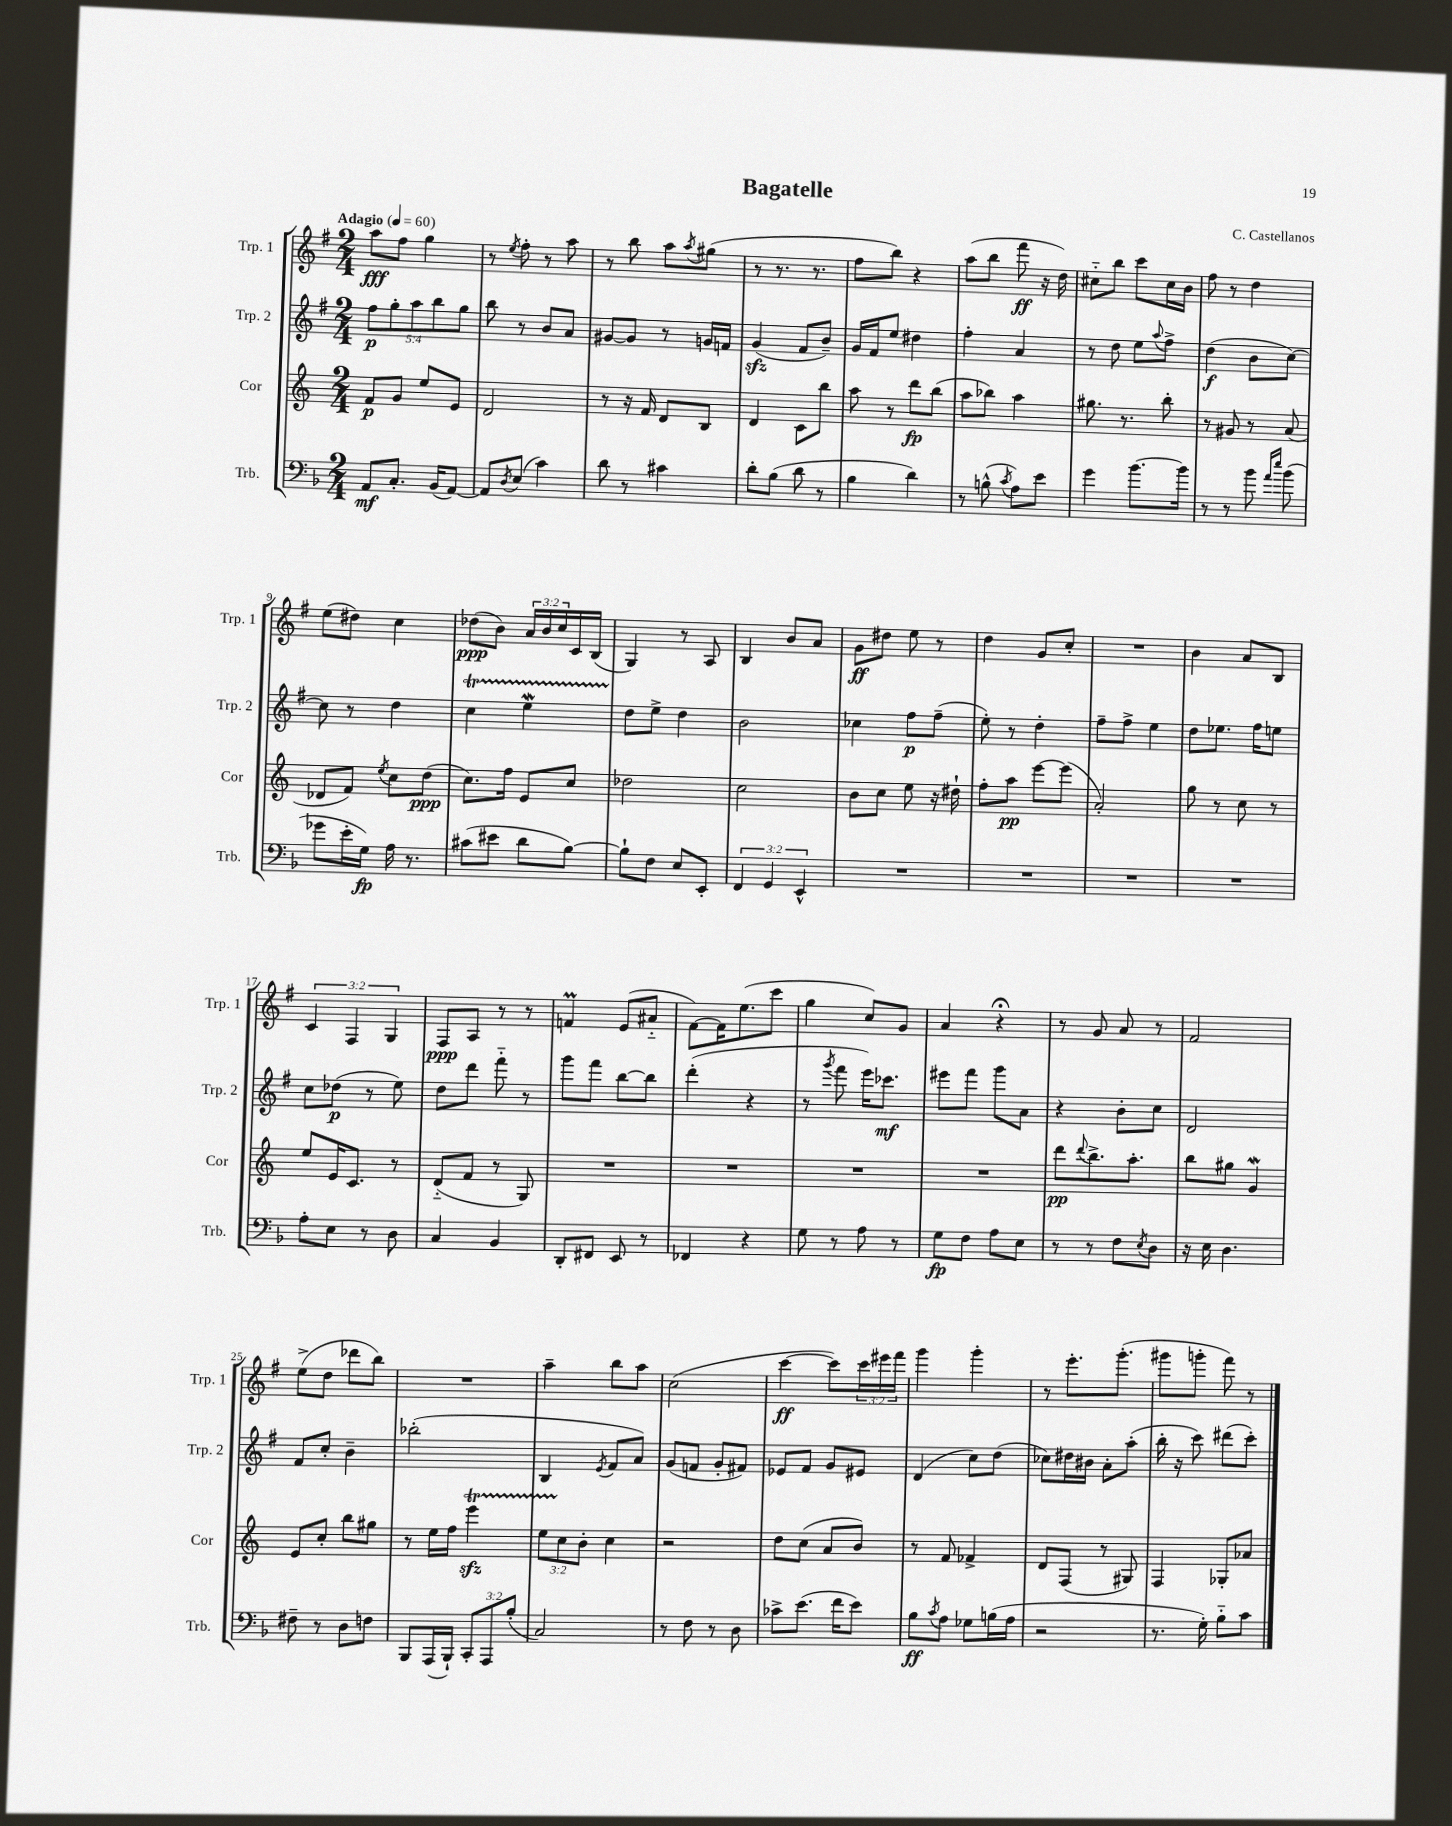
\header { title = "Bagatelle" composer = "C. Castellanos" }
<<
\new StaffGroup <<
\new Staff = "s0" \with { instrumentName = "Trp. 1" shortInstrumentName = "Trp. 1" } {
    \clef treble \key g \major \numericTimeSignature \time 2/4 \override Staff.TupletNumber.text = #tuplet-number::calc-fraction-text \tempo "Adagio" 4 = 60
    a''8\fff fis''8 g''4 |
    r8 \acciaccatura { e''8 } fis''8-. r8 a''8 |
    r8 b''8 a''8 \acciaccatura { a''8 } gis''8( |
    r8 r8. r8. |
    fis''8 b''8) r4 |
    a''8( b''8 fis'''8\ff r16 d''16) |
    cis''8-_ b''8 c'''8 cis''16 b'16 |
    fis''8 r8 d''4 |
    e''8( dis''8) c''4 |
    des''8\ppp( b'8) \tuplet 3/2 { a'16 b'16 c''16 } c'16 b16( |
    g4) r8 a8 |
    b4 b'8 a'8 |
    g'8\ff dis''8 e''8 r8 |
    d''4 g'8 c''8-. |
    R2 |
    b'4 a'8 b8 |
    \tuplet 3/2 { c'4 fis4 g4 } |
    fis8\ppp a8 r8 r8 |
    f'4\prall e'8( ais'8-_ |
    fis'8~) fis'16 e''8.( c'''8 |
    g''4 c''8) g'8 |
    a'4 r4\fermata |
    r8 g'8 a'8 r8 |
    fis'2 |
    e''8->( d''8 des'''8 b''8) |
    R2 |
    a''4-- b''8 a''8 |
    c''2( |
    c'''4~\ff c'''8) \tuplet 3/2 { c'''16 eis'''16 fis'''16 } |
    g'''4 g'''4-. |
    r8 e'''8.-. g'''8.-.( |
    gis'''8 g'''8-. fis'''8) r8 \bar "|." |
}
\new Staff = "s1" \with { instrumentName = "Trp. 2" shortInstrumentName = "Trp. 2" } {
    \clef treble \key g \major \numericTimeSignature \time 2/4 \override Staff.TupletNumber.text = #tuplet-number::calc-fraction-text
    \tuplet 5/4 { fis''8\p g''8-. a''8 b''8 g''8 } |
    b''8 r8 b'8 a'8 |
    gis'8~ gis'8 r8 g'16 f'16 |
    g'4\sfz( fis'8 b'8--) |
    g'16 fis'16 e''8 dis''4 |
    fis''4-. a'4 |
    r8 d''8 e''8 \appoggiatura { a''8 } fis''8-> |
    d''4\f( b'8 c''8~) |
    c''8 r8 d''4 |
    c''4\startTrillSpan e''4\mordent |
    d''8\stopTrillSpan e''8-> d''4 |
    b'2 |
    ces''4 fis''8\p fis''8--( |
    e''8-.) r8 d''4-. |
    fis''8-- fis''8-> e''4 |
    d''8 ees''8. fis''16 e''8 |
    c''8 des''8\p( r8 e''8) |
    d''8 d'''8 fis'''8-_ r8 |
    g'''8 fis'''8 b''8~ b''8 |
    d'''4-.( r4 |
    r8 \acciaccatura { g'''8 } fis'''8 e'''16) ces'''8.\mf |
    eis'''8 fis'''8 g'''8 a'8 |
    r4 b'8-. c''8 |
    d'2 |
    fis'8 c''8-. b'4-- |
    bes''2-.( |
    b4 \acciaccatura { e'8 } fis'8 a'8) |
    g'8( f'8 g'8-. fis'8) |
    ees'8 fis'8 g'8 eis'8 |
    d'4( c''8) d''8( |
    ces''8) dis''16 bis'16 a'8-. a''8-.( |
    b''16-. r16 c'''8) dis'''8( c'''8-.) \bar "|." |
}
\new Staff = "s2" \with { instrumentName = "Cor" shortInstrumentName = "Cor" } {
    \clef treble \key c \major \numericTimeSignature \time 2/4 \override Staff.TupletNumber.text = #tuplet-number::calc-fraction-text
    f'8\p g'8 e''8 e'8 |
    d'2 |
    r8 r16 f'16 d'8 b8 |
    d'4 c'8 b''8 |
    a''8 r8 d'''8\fp b''8( |
    a''8 bes''8) a''4 |
    gis''8. r8. b''8-. |
    r8 gis'8 r8 a'8( |
    des'8 f'8) \acciaccatura { e''8 } c''8 d''8\ppp( |
    c''8.) f''16 e'8 c''8 |
    des''2 |
    c''2 |
    b'8 c''8 e''8 r16 dis''16-! |
    f''8-. a''8\pp e'''8~ e'''8( |
    a'2-.) |
    g''8 r8 c''8 r8 |
    e''8 e'16 c'8. r8 |
    d'8-_( f'8 r8 g8) |
    R2 |
    R2 |
    R2 |
    R2 |
    d'''8\pp \appoggiatura { d'''8 } b''8.-> a''8.-. |
    b''8 gis''8 g'4\mordent |
    e'8 c''8-. b''8 gis''8 |
    r8 e''16 f''16 e'''4\startTrillSpan\sfz |
    \tuplet 3/2 { e''8 c''8\stopTrillSpan b'8-. } c''4 |
    r2 |
    d''8 c''8( a'8 b'8) |
    r8 f'8 fes'4-> |
    d'8 f8( r8 gis8) |
    f4 ges8-. aes'8 \bar "|." |
}
\new Staff = "s3" \with { instrumentName = "Trb." shortInstrumentName = "Trb." } {
    \clef bass \key f \major \numericTimeSignature \time 2/4 \override Staff.TupletNumber.text = #tuplet-number::calc-fraction-text
    a,8\mf c8.-. bes,16( a,8~) |
    a,8 \acciaccatura { d8 } e8( c'4) |
    d'8 r8 cis'4 |
    d'8-. bes8( d'8 r8 |
    bes4 d'4) |
    r8 b8-^( \acciaccatura { c'8 } a8) e'8 |
    g'4 bes'8.~ bes'16 |
    r8 r8 bes'8 \grace { a'16 e''16 } bes'8( |
    ges'8 e'16-. g16\fp) a16 r8. |
    cis'8( eis'8 d'8 bes8~) |
    bes8-! f8 e8 e,8-. |
    \tuplet 3/2 { f,4 g,4 e,4-^ } |
    R2 |
    R2 |
    R2 |
    R2 |
    a8-. e8 r8 d8 |
    c4 bes,4 |
    d,8-. fis,8 e,8 r8 |
    fes,4 r4 |
    g8 r8 a8 r8 |
    g8\fp f8 a8 e8 |
    r8 r8 f8 \acciaccatura { e8 } d8 |
    r16 e16 d4. |
    fis8-- r8 d8 f8 |
    bes,,8 a,,16( bes,,16-!) \tuplet 3/2 { c,8-. a,,8 bes8-.( } |
    c2) |
    r8 f8 r8 d8 |
    ces'8-> e'8.( f'16 e'8) |
    bes8\ff \acciaccatura { c'8 } a8 ges8 b16( a16 |
    r2 |
    r8. g16-.) bes8-_ c'8 \bar "|." |
}
>>
>>
